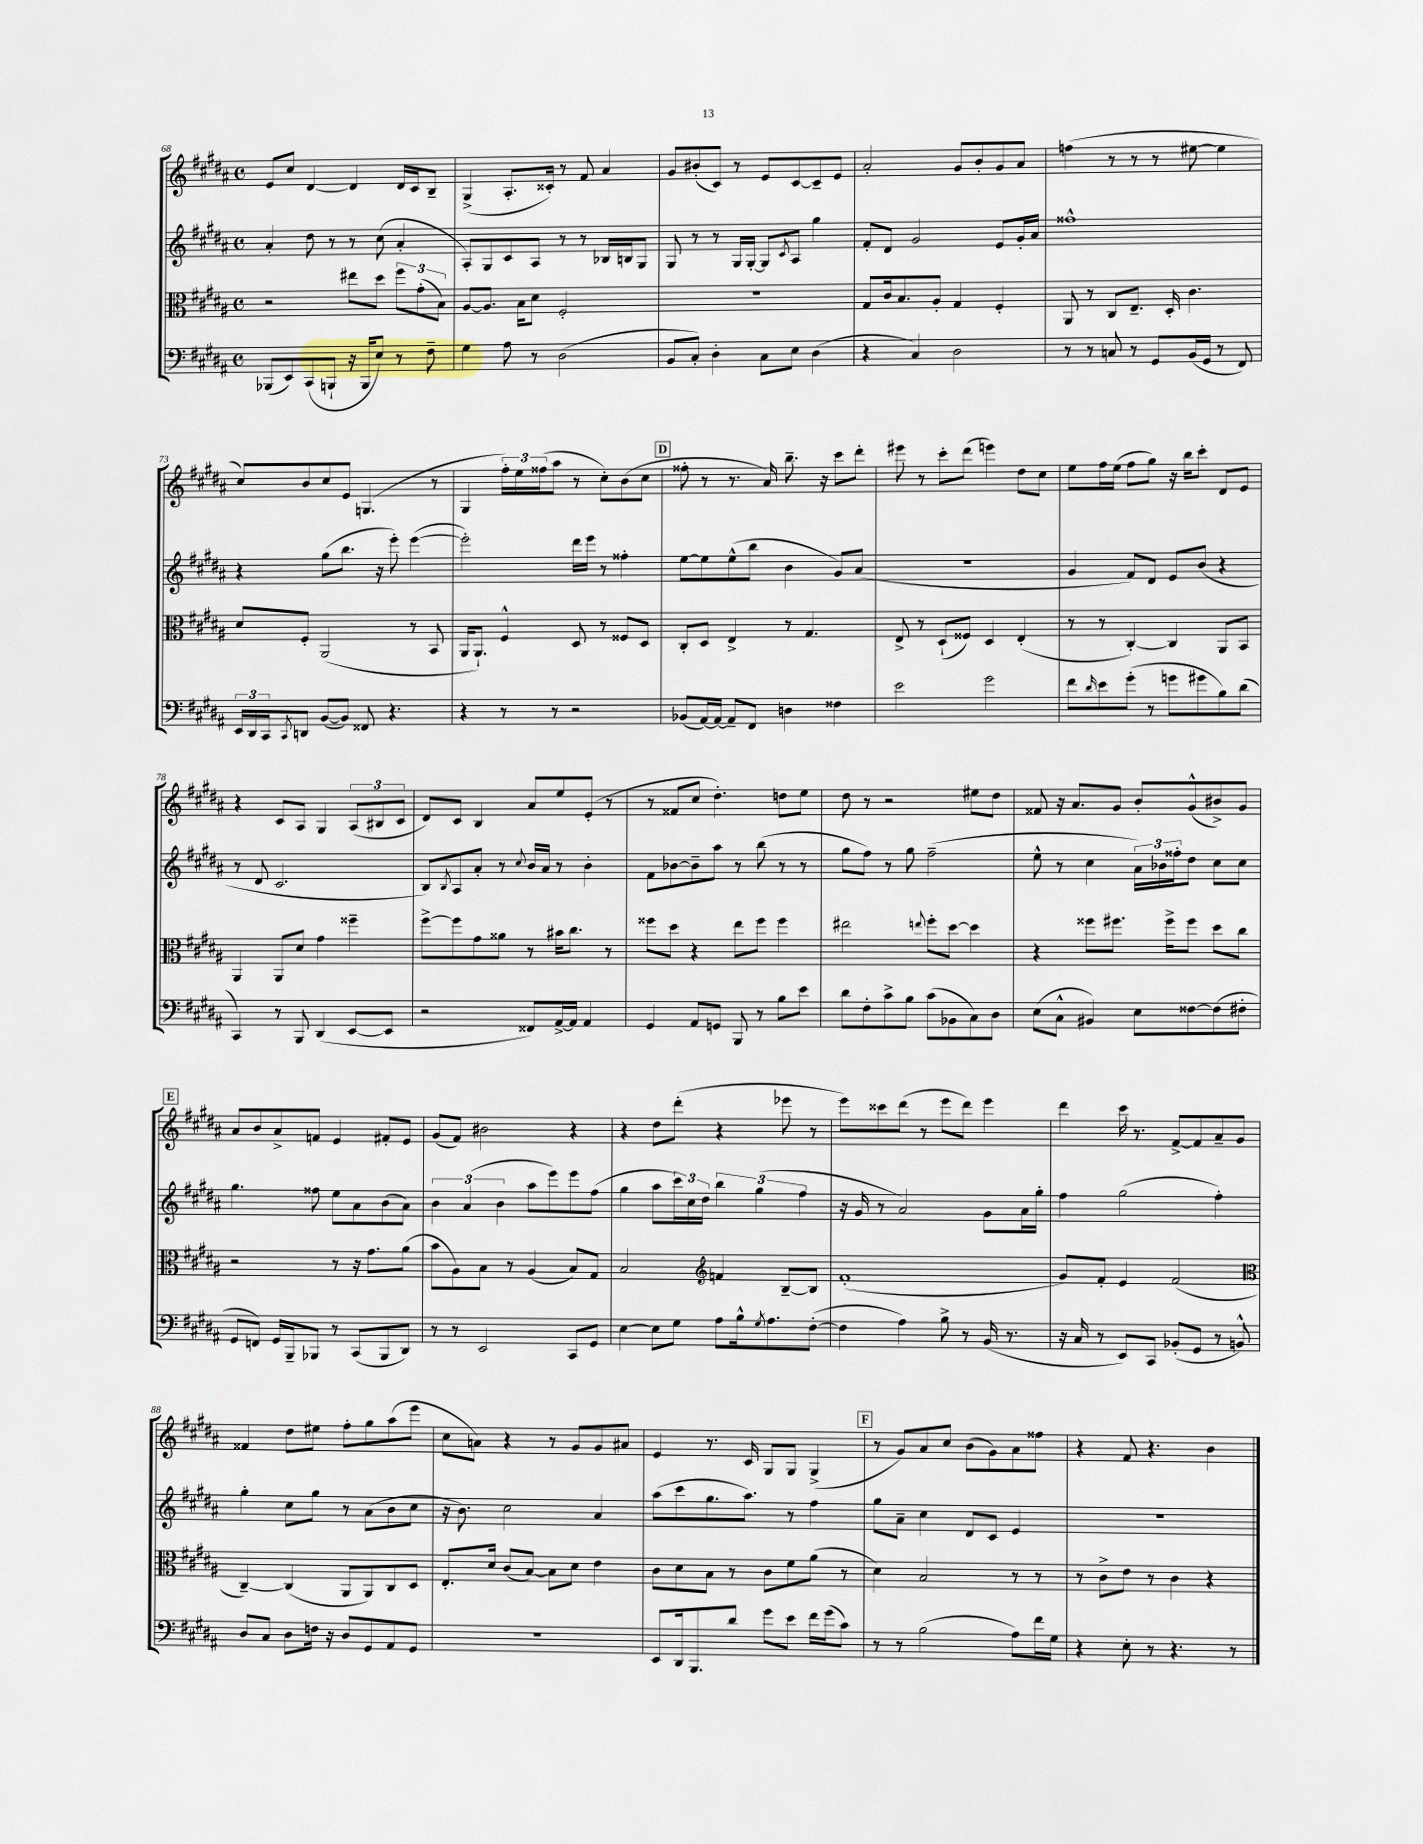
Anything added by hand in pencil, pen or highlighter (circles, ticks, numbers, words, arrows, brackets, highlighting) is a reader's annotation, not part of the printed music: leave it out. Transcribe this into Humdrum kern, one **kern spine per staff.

**kern	**kern	**kern	**kern
*staff4	*staff3	*staff2	*staff1
*clefF4	*clefC3	*clefG2	*clefG2
*k[f#c#g#d#a#]	*k[f#c#g#d#a#]	*k[f#c#g#d#a#]	*k[f#c#g#d#a#]
*M4/4	*M4/4	*M4/4	*M4/4
*met(c)	*met(c)	*met(c)	*met(c)
(8BBB-	2r	4a#'	8e
8EE)	.	.	8cc#
(8CC#	.	8dd#	[4d#
8BBB`	.	8r	.
16r	8ee#	8r	4d#]
16BBB	.	.	.
8E)	8dd#	(8cc#	.
8r	12ff#	4a#'	16d#
.	.	.	16c#
.	(12g#'	.	.
8F#~	.	.	8B~
.	12B)	.	.
=	=	=	=
4G#	[8A#	8A#')	(4G#^
.	8.A#]	8G#	.
8A#	.	8c#	8.A#'
.	16B	.	.
8r	8d#	8A#	.
.	.	.	16c##')
(2D#	2F#'	8r	8r
.	.	8r	8f#
.	.	16B-	4a#
.	.	16B	.
.	.	8G#	.
=	=	=	=
8BB	1r	8G#	8g#
8C#')	.	8r	(8b#'
4D#'	.	8r	8c#)
.	.	16G#	8r
.	.	[16G#'	.
8C#	.	8G#]	8e
.	.	8qc#	.
8E	.	8A#	[8c#
(4D#	.	4gg#	8c#~]
.	.	.	8e
=	=	=	=
4r	8G#	8f#'	2a#'
.	16c#	8d#	.
.	8.B	.	.
4C#)	.	2g#	.
.	8A#'	.	.
2D#	4G#	.	8g#
.	.	.	8b'
.	4F#'	8e	8g#
.	.	16g#'	8a#
.	.	16a#	.
=	=	=	=
8r	8AA#	1ff##^^	(4ff
8r	8r	.	.
8C	8C#	.	8r
8r	8.E~	.	8r
8GG#	.	.	8r
.	16D#'	.	.
(16BB	4.c#	.	[8ee#
16GG#	.	.	.
8r	.	.	4ee#]
8FF#)	.	.	.
=	=	=	=
24EE	8d#	4r	8cc#)
24DD#	.	.	.
24CC#	.	.	.
8qCC#	.	.	.
8DD	8F#'	.	8b
([8BB	(2AA#	(8gg#	8cc#
8BB])	.	8.bb	8e
8FF##	.	.	(4.G
.	.	16r	.
4.r	.	8eee')	.
.	8r	([4eee	.
.	8BB	.	8r
=	=	=	=
4r	16AA#	2eee'])	4G#
.	8.AA#`)	.	.
8r	4F#^^	.	24ff#')
.	.	.	24ee
.	.	.	(24ff##
8r	.	.	8aa#
2r	8D#	16ddd#	8r
.	.	16eee	.
.	8r	8r	8cc#')
.	8F##	4ff##'	(8b
.	8D#	.	8cc#
=	=	=	=
(8BB-	8C#'	[8ee	8ff##'
[16AA#)	8D#	8ee]	8r
16AA#_	.	.	.
8AA#~]	4E^	(8ee^^	8.r
8FF#	.	8bb	.
.	.	.	16a#)
4D	8r	4b	8.bb~
.	4.G#	.	.
.	.	.	16r
4F##	.	8g#)	8ccc#
.	.	(8a#	8ddd#'
=	=	=	=
2e	8E^	1r	8eee#
.	8r	.	8r
.	(8D#`	.	8ccc#'
.	8F##)	.	(8ddd#
2g#	4D#	.	4eee)
.	(4E'	.	8dd#
.	.	.	8cc#
=	=	=	=
8f#	8r	4g#	8ee
16qqd#	.	.	.
8e	8r	.	16ff#
.	.	.	(16ee
(8g#'	[4C#')	8f#)	8ff#
8r	.	8d#	8gg#)
8g	4C#]	8e	16r
.	.	.	16bb
8g#	.	(8b	8ccc#'
8B)	8AA#	4r	8d#
(8d#	8BB	.	8e
=	=	=	=
4CC#)	4AA#	8r	4r
.	.	8d#	.
8r	8AA#	2.c#	8c#
8BBB	8d#	.	8A#
(4DD#	4g#	.	4G#
[8EE	4ff##~	.	(12A#
.	.	.	12B#
8EE]	.	.	.
.	.	.	12c#
=	=	=	=
2r	[8ff#^	8B)	8d#)
.	.	8qB	.
.	8ff#]	8A#	8c#
.	8g#	8a#'	4B
.	8a##	8r	.
.	.	8qqcc#	.
8FF##)	8r	16b	8a#
.	.	16a#	.
[16AA#^	16b#	8r	8ee
16AA#]	8.cc#	.	.
4AA#	.	4b'	(8e'
.	8r	.	8r
=	=	=	=
4GG#	8ff##	8f#	8r
.	8dd#	[8b-	8f##
8AA#	4r	8b-~]	8cc#
8GG	.	8aa#	4.dd#')
8BBB	8ee	8r	.
8r	8ff##	(8bb	.
8B	4ff##	8r	8dd
8e	.	8r	8ee
=	=	=	=
8d#	2ee#	8gg#	8dd#
8F#'	.	8ff#)	8r
8c#^	.	8r	2r
8B	.	8gg#	.
.	8qqee	.	.
(8c#	8ff#'	(2ff#~	.
8BB-	[8dd#	.	.
8C#)	4dd#]	.	8ee#
8D#	.	.	8dd#
=	=	=	=
(8E	4r	8ee^^	8f##
8C#^^	.	8r	16r
.	.	.	8.a#
4BB#)	8ff##	4cc#	.
.	8.ff#	.	8g#
8E	.	24a#)	8b'
.	.	24b-	.
.	16ff#^	.	.
.	.	24ff##'	.
[8F##	8ff#	8dd#	(8g#^^
(8F##]	8dd#	8cc#	8b#^)
8F#'	8cc#	8cc#	8g#
=	=	=	=
8GG#	2r	4.gg#	8a#
8FF)	.	.	8b
16GG#	.	.	8a#^
16BBB~	.	.	.
8BBB-	.	8ff##	8f
8r	8r	8ee	4e
(8CC#	16r	8a#	.
.	8.g#	.	.
8BBB-	.	(8b	8f#'
8DD#)	(8a#	8a#)	8e
=	=	=	=
8r	8b	6b	(8g#
8r	8A#)	.	8f#)
.	.	(6a#	.
2EE	8B	.	2b#
.	.	6b	.
.	8r	.	.
.	(4A#	8aa#	.
.	.	8eee)	.
8CC#	8B)	8eee	4r
8GG#	8G#	(8ff#	.
=	=	=	=
[4E	2B	4gg#	4r
8E]	.	8aa#	8dd#
8G#	.	24ccc#)	(8ddd#'
.	.	24cc#	.
.	.	24dd#	.
*	*clefG2	*	*
8A#	4f	6bb	4r
16B^^	.	.	.
.	.	(6gg#	.
8qG#	.	.	.
8.A#	.	.	.
.	[8B~	.	8eee-
.	.	6ff#	.
([8F#'	8B]	.	8r
=	=	=	=
4F#]	(1f#'	16r	8eee)
.	.	16g#	.
.	.	8r	8ccc##
4A#)	.	2a#)	(8ddd#
.	.	.	8r
8B^	.	.	8eee
8r	.	.	8ddd#)
(16BB	.	8g#	4eee
8.r	.	.	.
.	.	16a#	.
.	.	16gg#'	.
=	=	=	=
16r	8g#)	4ff#	4ddd#
16C#	.	.	.
8r	8f#'	.	.
8EE)	4e	(2gg#	16ccc#
.	.	.	8.r
8CC#	.	.	.
(8BB-'	(2f#	.	[8f#^
8GG#	.	.	8f#]
8r	.	4ff#')	8a#~
8BB^^)	.	.	8g#
=	=	=	=
*	*clefC3	*	*
8D#	[4C#~)	4gg#'	4f##
8C#	.	.	.
8D#	(4C#]	8cc#	8dd#
16F	.	8gg#	8ee#
16r	.	.	.
8D#	8AA#	8r	8ff#'
8GG#	8AA#)	(8a#	8gg#
8AA#	8C#	8b	(8aa#
8GG#	8D#	8cc#	8eee
=	=	=	=
1r	8.E'	16r	8cc#
.	.	8.b)	.
.	.	.	8a)
.	16d#	.	.
.	(8c#	2cc#	4r
.	[8B)	.	.
.	8B]	.	8r
.	8d#	.	8g#
.	4e	4a#	8g#
.	.	.	8a#
=	=	=	=
8EE	8c#	(8aa#	4e
16DD#	8d#	8ccc#	.
8.BBB	.	.	.
.	8B	8.gg#	8.r
8d#	8r	.	.
.	.	8.aa#)	16c#
8g#	8c#	.	8G#
8e	8f#	8r	8G#
16f#	(8a#	4ff#	(4G#^
(16g#	.	.	.
8c#)	8r	.	.
=	=	=	=
8r	4d#)	8gg#	8r
8r	.	8a#~	8g#)
(2B	2B	4cc#	8a#
.	.	.	8cc#
.	.	8d#	(8b
.	.	8c#	8g#)
8A#)	8r	4e	8a#
16f#	8r	.	8ff##
16G#	.	.	.
=	=	=	=
4r	8r	1r	4r
.	8c#^	.	.
8E'	8e	.	8f#
8r	8r	.	4.r
4.r	4c#	.	.
.	4r	.	4b
8r	.	.	.
==	==	==	==
*-	*-	*-	*-
